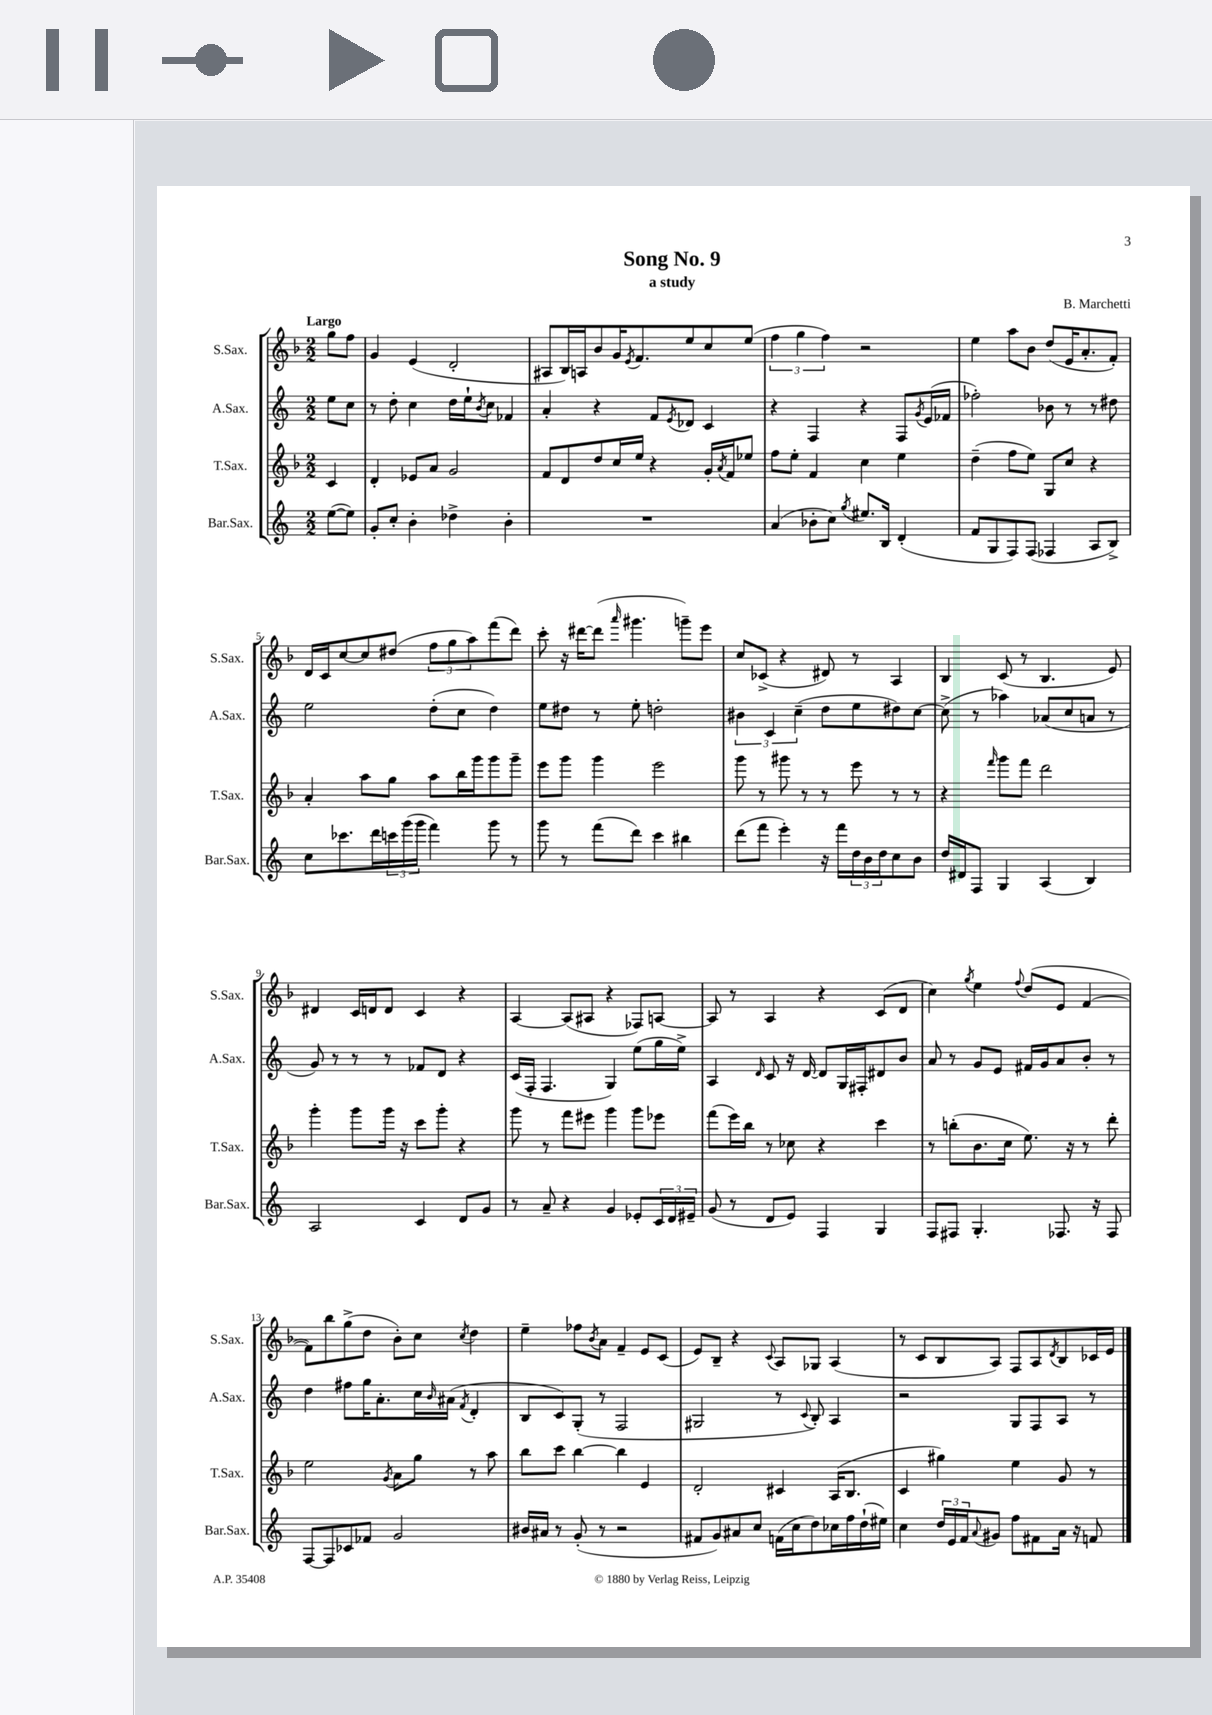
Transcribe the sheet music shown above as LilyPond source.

\header { title = "Song No. 9" composer = "B. Marchetti" subtitle = "a study" }
<<
\new StaffGroup <<
\new Staff = "s0" \with { instrumentName = "S.Sax." shortInstrumentName = "S.Sax." } {
    \clef treble \key f \major \numericTimeSignature \time 2/2 \partial 4 \tempo "Largo"
    g''8 f''8 |
    g'4 e'4( d'2-. |
    ais8 bes16) a16 bes'8 g'16 \acciaccatura { e'8 } f'8. e''8 c''8 e''8( |
    \tuplet 3/2 { f''4 g''4 f''4) } r2 |
    e''4 a''8 bes'8 d''8( e'16 a'8.-. f'8-.) |
    d'16 c'16 c''8~ c''8 dis''8( \tuplet 3/2 { f''8 g''8 a''8) } f'''8( d'''8) |
    c'''8-. r16 dis'''16~ dis'''8( \grace { a'''16 } gis'''4. g'''8--) e'''8 |
    c''8 ces'8->( r4 dis'8) r8 a4 |
    bes4 c'8( r8 bes4. e'8) |
    dis'4 c'16 d'16 d'8 c'4 r4 |
    a4~ a8( ais8 r4 fes8) a8~ |
    a8 r8 a4 r4 c'8( d'8 |
    c''4) \acciaccatura { g''8 } e''4 \appoggiatura { f''8 } d''8( e'8 f'4~ |
    f'8) bes''8 g''8->( d''8 bes'8-.) c''8 \acciaccatura { c''8 } d''4 |
    e''4-- fes''8 \acciaccatura { bes'8 } a'8 f'4-- e'8 c'8( |
    e'8) bes8-- r4 \appoggiatura { c'8 } a8 ges8 a4( |
    r8 c'8 bes8 a8) f8 a8 \acciaccatura { d'8 } bes8 ces'16 e'16 \bar "|." |
}
\new Staff = "s1" \with { instrumentName = "A.Sax." shortInstrumentName = "A.Sax." } {
    \clef treble \key c \major \numericTimeSignature \time 2/2 \partial 4
    e''8 c''8 |
    r8 d''8-. c''4 d''16 e''16-! \acciaccatura { b'8 } c''8 fes'4 |
    a'4-. r4 f'8 \acciaccatura { e'8 } des'8 c'4 |
    r4 f4 r4 f8 \acciaccatura { g'8 } e'16( fes'16 |
    fes''2-.) bes'8 r8 r8 dis''8 |
    e''2 d''8-.( c''8 d''4) |
    e''8 dis''8 r8 e''8-. d''2-. |
    \tuplet 3/2 { bis'4 c'4 c''4--( } d''8 e''8 dis''8) c''8~ |
    c''8->( r8 aes''4) aes'8( c''8 a'8 r8 |
    g'8) r8 r8 r8 fes'8 d'8 r4 |
    c'16( f16-. f4. g4) e''8( g''16 e''16->) |
    a4 \grace { d'16 } c'8 r16 d'16~ d'8 g16 fis16-. dis'8 b'8 |
    a'8 r8 g'8 e'8 fis'16 g'16 a'8 b'8-. r8 |
    d''4 fis''8 g''16 a'8.-. c''16 \grace { b'16 } ais'16( \acciaccatura { f'8 } d'4-. |
    b8 c'8) g8-.( r8 f2 |
    gis2 r8 \appoggiatura { c'8 } b8-.) a4 |
    r2 g8 f8 a8 r8 \bar "|." |
}
\new Staff = "s2" \with { instrumentName = "T.Sax." shortInstrumentName = "T.Sax." } {
    \clef treble \key f \major \numericTimeSignature \time 2/2 \partial 4
    c'4 |
    d'4-. ees'8 a'8 g'2 |
    f'8 d'8 d''8 c''16 e''16 r4 g'16-. \acciaccatura { a'8 } f'16 ees''8 |
    f''8 e''8-. f'4 c''4 e''4 |
    d''4--( f''8 e''8) g8 c''8 r4 |
    a'4-. a''8 g''8 a''8 bes''16 g'''16 g'''8 g'''8-- |
    e'''8 g'''8 g'''4 e'''2 |
    g'''8 r8 gis'''8 r8 r8 e'''8 r8 r8 |
    r4 \grace { f'''16 } g'''8 f'''8 d'''2 |
    g'''4-. g'''8 g'''16 r16 c'''8 g'''8-. r4 |
    g'''8 r8 f'''8 eis'''8 g'''4 g'''8 ees'''8 |
    f'''8( e'''16) bes''16 r8 ces''8 r4 c'''4 |
    r8 b''8-.( bes'8. c''16 e''8.) r16 r8 d'''8-. |
    e''2 \acciaccatura { g'8 } a'8 g''8 r8 a''8 |
    bes''8 c'''8 bes''4~ bes''4 e'4 |
    d'2-. cis'4 a16( bes8. |
    c'4 gis''4) e''4 g'8 r8 \bar "|." |
}
\new Staff = "s3" \with { instrumentName = "Bar.Sax." shortInstrumentName = "Bar.Sax." } {
    \clef treble \key c \major \numericTimeSignature \time 2/2 \partial 4
    e''8~( e''8) |
    g'8-. c''8-. b'4-. des''4-> b'4-. |
    R1 |
    a'4( bes'8-. c''8) \acciaccatura { g''8 } eis''8. b16 d'4-.( |
    f'8 g8 f8) f8( fes4 a8 b8->) |
    c''8 ces'''8. d'''16 \tuplet 3/2 { c'''16 g'''16( g'''16 } f'''4) g'''8 r8 |
    g'''8 r8 f'''8( d'''8) c'''4 bis''4 |
    d'''8( f'''8 e'''4-.) r16 f'''16 \tuplet 3/2 { d''16 b'16 d''16 } c''8 b'8 |
    d''16 dis'16 f8 g4 a4( b4) |
    a2 c'4 d'8 g'8 |
    r8 a'8-- r4 g'4 ees'8-. \tuplet 3/2 { c'16 d'16 eis'16-- } |
    g'8( r8 d'8 e'8) f4 g4 |
    f8 fis8 g4.-. fes8. r16 fes8 |
    f8~ f8 ces'8 fes'8 g'2 |
    bis'16 ais'16 r8 g'8-.( r8 r2 |
    fis'8 g'8) ais'8 c''8 f'16( c''16 d''8) ces''16 f''16 d''16-!( eis''16) |
    c''4 \tuplet 3/2 { d''16 e'16 f'16 } \appoggiatura { a'8 } gis'8 f''8 fis'8 a'16 r16 f'8 \bar "|." |
}
>>
>>
